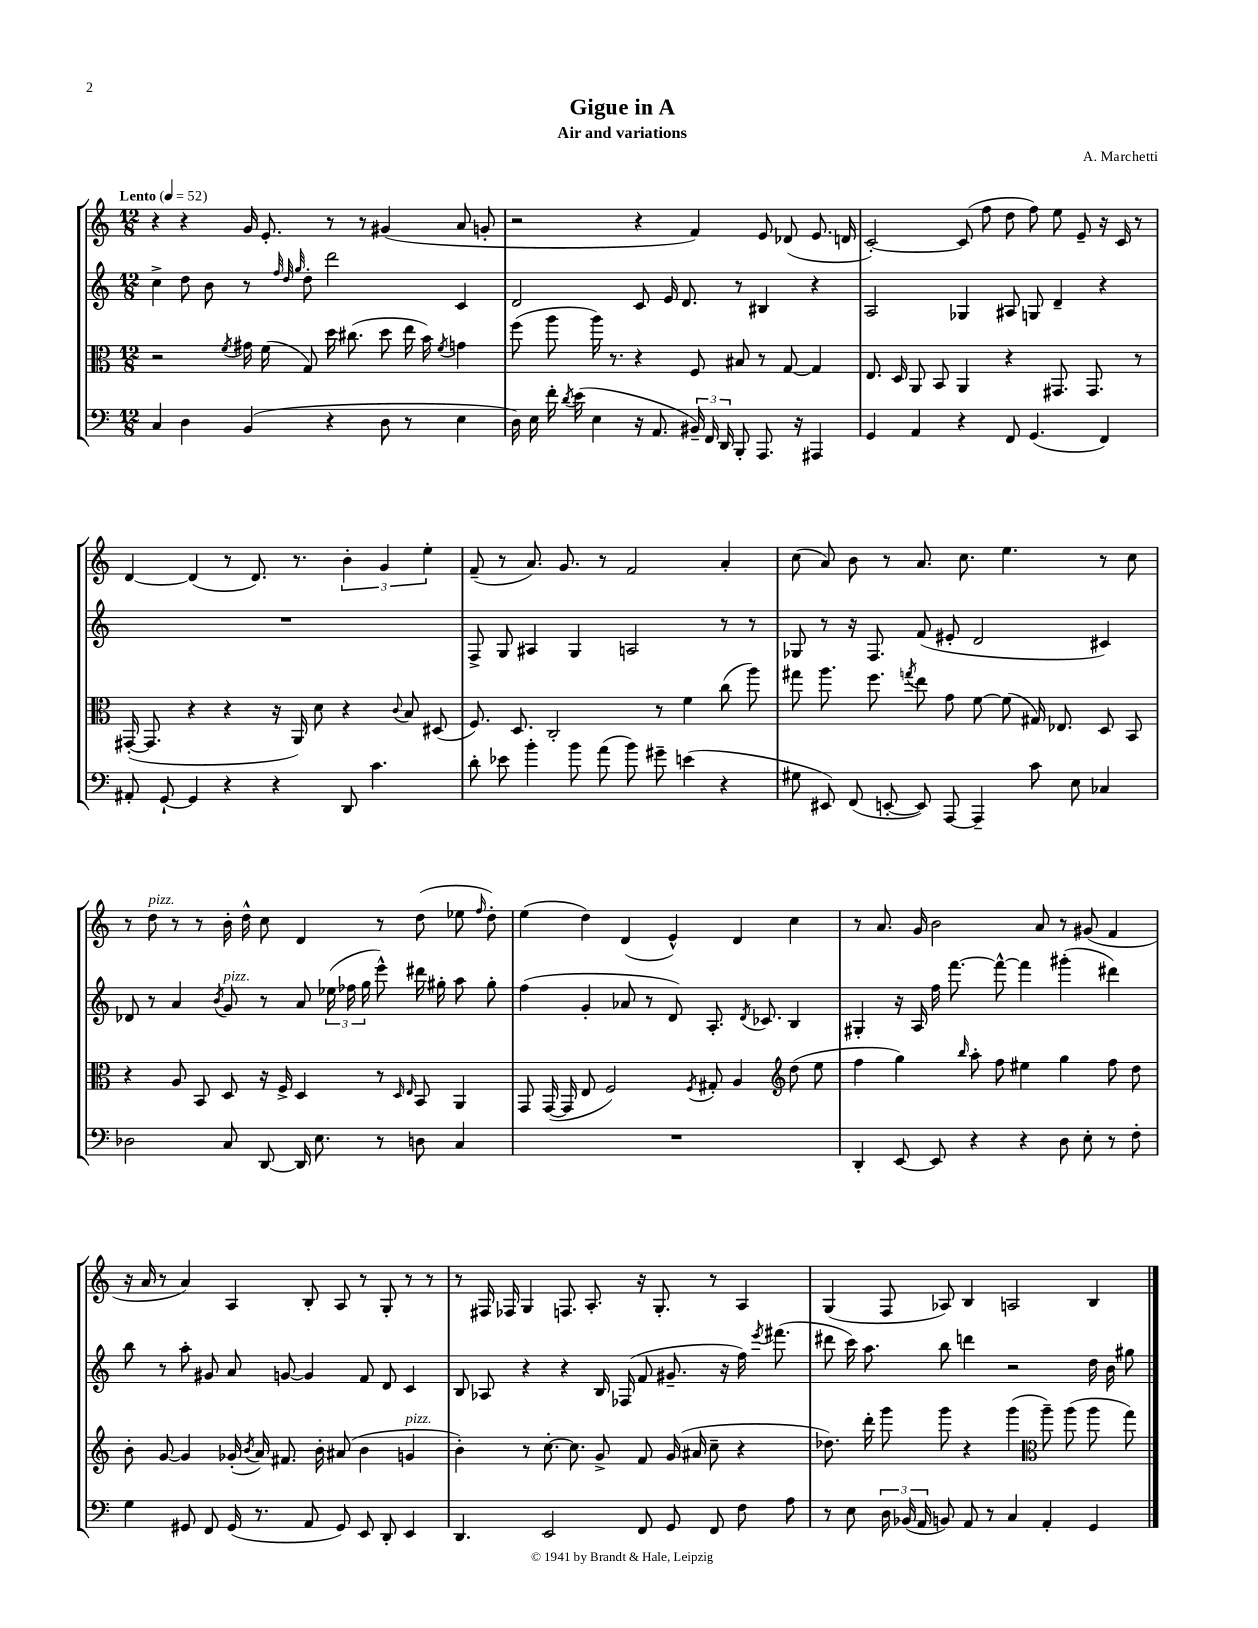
\header { title = "Gigue in A" composer = "A. Marchetti" subtitle = "Air and variations" }
<<
\new StaffGroup <<
\new Staff = "s0" {
    \clef treble \key c \major \numericTimeSignature \time 12/8 \tempo "Lento" 4 = 52
    \autoBeamOff r4 r4 g'16 e'8.-. r8 r8 gis'4( a'8 g'8-. |
    r2 r4 f'4) e'8 des'8( e'8. d'16 |
    c'2~-.) c'8( f''8 d''8 f''8) e''8 e'8-- r16 c'16 r8 |
    d'4~ d'4( r8 d'8.) r8. \tuplet 3/2 { b'4-. g'4 e''4-. } |
    f'8--( r8 a'8.) g'8. r8 f'2 a'4-. |
    c''8( a'8) b'8 r8 a'8. c''8. e''4. r8 c''8 |
    r8 d''8^\markup { \italic "pizz." } r8 r8 b'16-. d''16-^ c''8 d'4 r8 d''8( ees''8 \grace { f''16 } d''8-.) |
    e''4( d''4) d'4( e'4-^) d'4 c''4 |
    r8 a'8. g'16 b'2 a'8 r8 gis'8( f'4 |
    r16 a'16 r8 a'4) a4 b8-. a8 r8 g8-. r8 r8 |
    r8 fis16 fes16 g4 f8. a8.-. r16 g8.-. r8 a4 |
    g4( f8 aes8) b4 a2 b4 \bar "|." |
}
\new Staff = "s1" {
    \clef treble \key c \major \numericTimeSignature \time 12/8
    \autoBeamOff c''4-> d''8 b'8 r8 \grace { f''32 d''32 g''32 } d''8-. d'''2 c'4 |
    d'2 c'8 e'16 d'8. r8 bis4 r4 |
    a2 ges4 ais8 g8 d'4-- r4 |
    R1. |
    f8-> g8 ais4 g4 a2 r8 r8 |
    ges8 r8 r16 f8. f'8( eis'8-. d'2 cis'4) |
    des'8 r8 a'4 \acciaccatura { b'8 } g'8^\markup { \italic "pizz." } r8 a'8 \tuplet 3/2 { ees''16( fes''16 g''16 } e'''8-^) dis'''16 gis''16-. a''8 gis''8-. |
    f''4( g'4-. aes'8 r8 d'8) a8.-. \acciaccatura { d'8 } ces'8. b4 |
    gis4-. r16 a16 f''16 f'''8.~ f'''8~-^ f'''4 gis'''4-.( dis'''4) |
    b''8 r8 a''8-. gis'8 a'8 g'8~ g'4 f'8 d'8 c'4 |
    b8 aes8 r4 r4 b16 fes16( f'8 gis'8.-- r16 f''16) \acciaccatura { e'''8 } fis'''8.( |
    dis'''8 c'''16) a''8. b''8 d'''4 r2 d''16 b'16 gis''8 \bar "|." |
}
\new Staff = "s2" {
    \clef alto \key c \major \numericTimeSignature \time 12/8
    \autoBeamOff r2 \acciaccatura { f'8 } gis'16 f'16( g8) d''16 cis''8.( d''8 e''16 b'16) \acciaccatura { f'8 } g'4 |
    f''8( a''8 a''16) r8. r4 f8 bis8 r8 g8~ g4 |
    e8. d16 a,8 b,8 a,4 r4 gis,8. gis,8. r8 |
    gis,16~-.( gis,8. r4 r4 r16 a,16) d'8 r4 \appoggiatura { c'8 } b8 dis8( |
    f8.) d8. c2-. r8 f'4 c''8( a''8) |
    gis''8 a''8. f''8. \acciaccatura { g''8 } e''8 g'8 f'8~ f'8( gis16) ees8. d8 b,8 |
    r4 a8 b,8 d8 r16 f16-> d4 r8 \grace { d16 e16 } b,8 a,4 |
    g,8 g,16~( g,16 e8 f2) \acciaccatura { f8 } gis8-. a4 \clef treble d''8( e''8 |
    f''4 g''4) \grace { b''16 } a''8-. f''8 eis''4 g''4 f''8 d''8 |
    b'8-. g'8~ g'4 ges'16-.( \acciaccatura { b'8 } a'16) fis'8. b'16-. ais'8( b'4 g'4^\markup { \italic "pizz." } |
    b'4-.) r8 c''8.~-. c''8. g'8-> f'8 g'16( ais'16 c''8-- r4 |
    des''8.) d'''16-. g'''8 g'''8 r4 g'''4( \clef alto a''8--) a''8( a''8 g''8) \bar "|." |
}
\new Staff = "s3" {
    \clef bass \key c \major \numericTimeSignature \time 12/8
    \autoBeamOff c4 d4 b,4( r4 d8 r8 e4 |
    d16) e16 f'16-. \acciaccatura { d'8 } e'16( e4 r16 a,8. \tuplet 3/2 { bis,16--) f,16 d,16 } b,,8-. a,,8. r16 ais,,4 |
    g,4 a,4 r4 f,8 g,4.( f,4) |
    ais,8-. g,8~-! g,4 r4 r4 d,8 c'4. |
    d'8-. ees'8 b'4-. b'8 a'8( b'8) gis'8-- e'4( r4 |
    gis8 eis,8) f,8( e,8~-. e,8) a,,8~ a,,4-- c'8 e8 ces4 |
    des2 c8 d,8~ d,16 e8. r8 d8 c4 |
    R1. |
    d,4-. e,8~ e,8 r4 r4 d8 e8-. r8 f8-. |
    g4 gis,8 f,8 gis,16( r8. a,8 gis,8) e,8 d,8-. e,4 |
    d,4. e,2 f,8 g,8 f,8 f8 a8 |
    r8 e8 \tuplet 3/2 { d16 bes,16( a,16 } b,8) a,8 r8 c4 a,4-. g,4 \bar "|." |
}
>>
>>
\layout { \context { \Score \remove "Bar_number_engraver" } }
